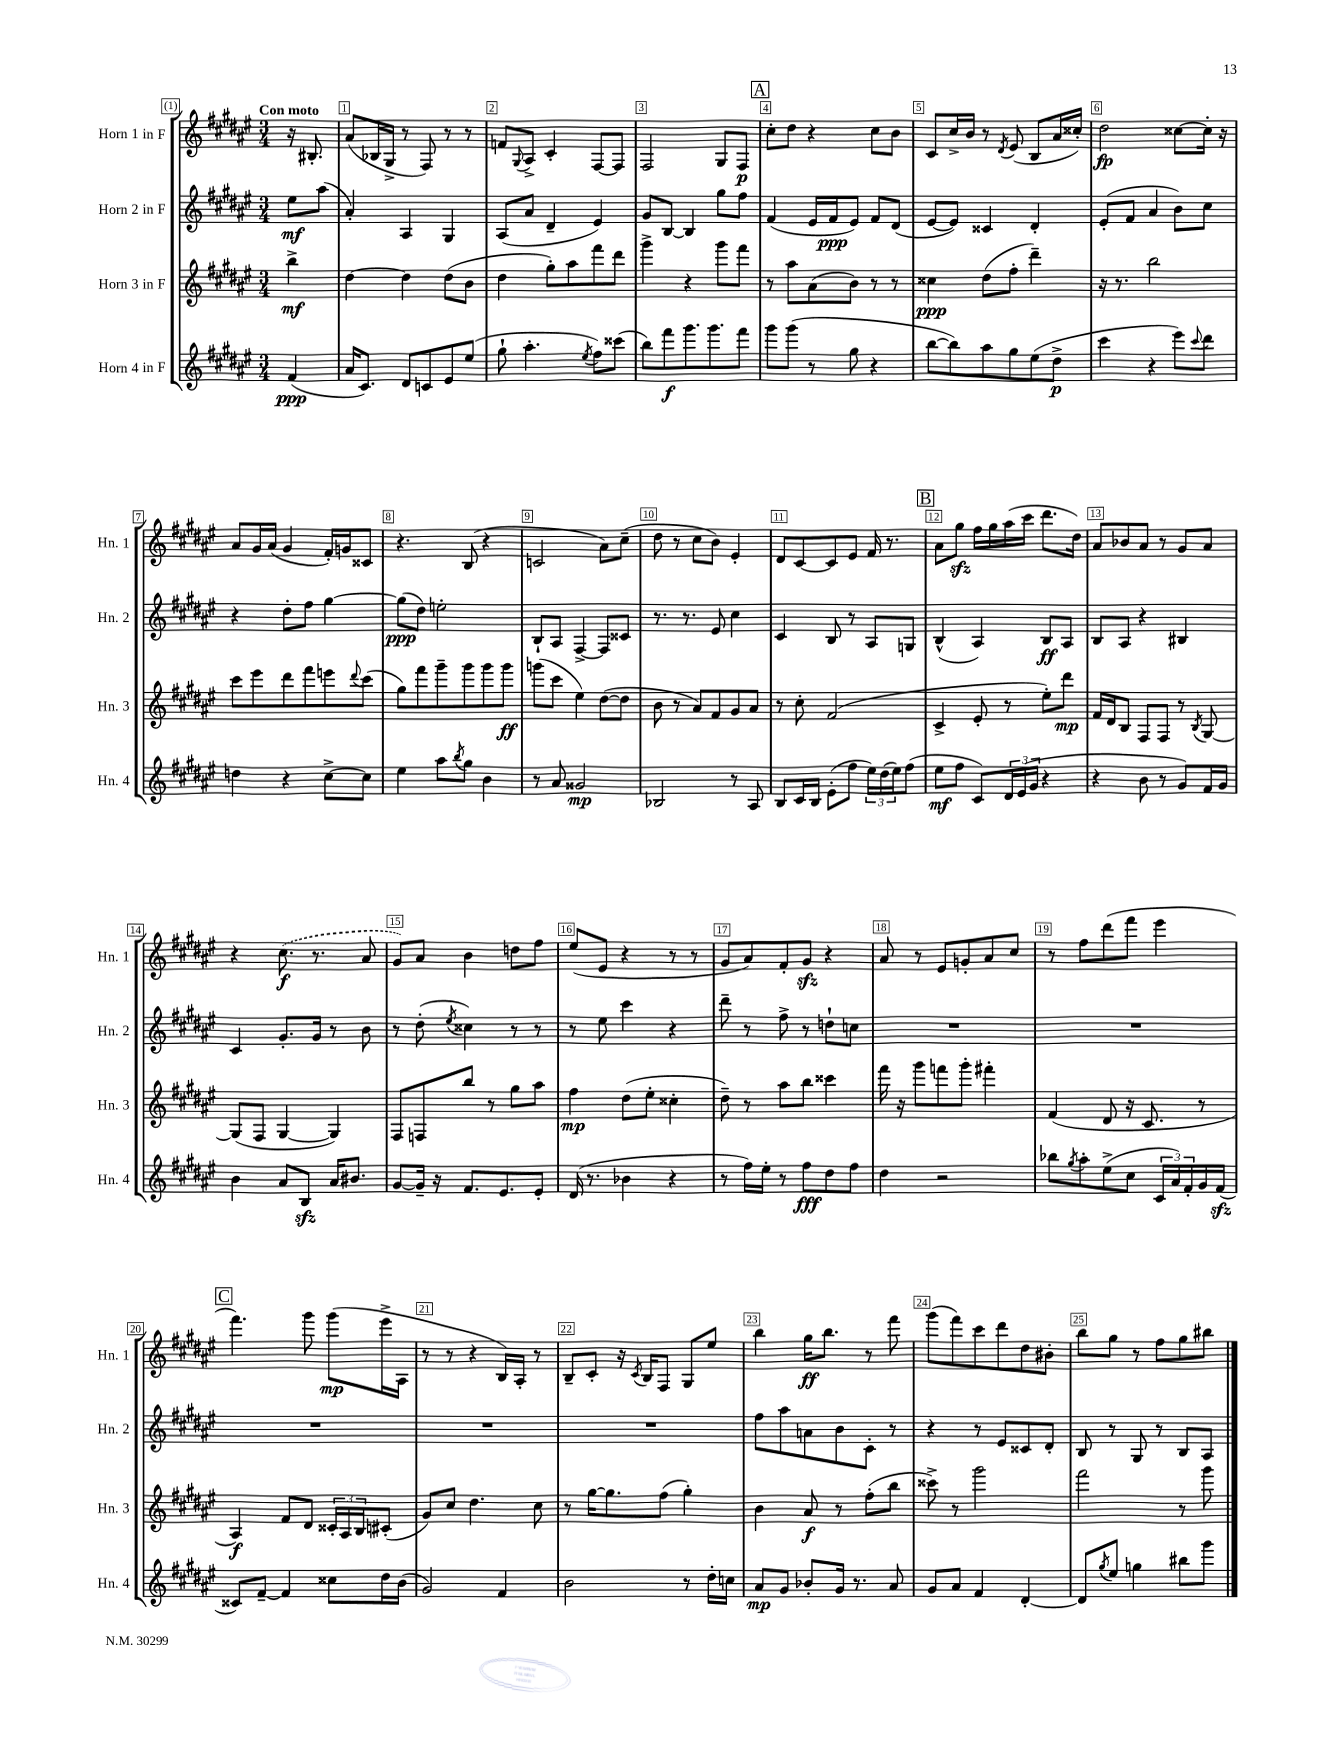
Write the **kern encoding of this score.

**kern	**dynam	**kern	**dynam	**kern	**dynam	**kern	**dynam
*part4	*part4	*part3	*part3	*part2	*part2	*part1	*part1
*staff4	*staff4	*staff3	*staff3	*staff2	*staff2	*staff1	*staff1
*I"Horn 4 in F	*	*I"Horn 3 in F	*	*I"Horn 2 in F	*	*I"Horn 1 in F	*
*I'Hn. 4	*	*I'Hn. 3	*	*I'Hn. 2	*	*I'Hn. 1	*
*clefG2	*	*clefG2	*	*clefG2	*	*clefG2	*
*k[f#c#g#d#a#e#]	*	*k[f#c#g#d#a#e#]	*	*k[f#c#g#d#a#e#]	*	*k[f#c#g#d#a#e#]	*
*M3/4	*	*M3/4	*	*M3/4	*	*M3/4	*
=	=	=	=	=	=	=	=
!	!	!	!	!	!	!LO:TX:a:B:t=Con moto	!
(4f#/	ppp	4bb^\	mf	8ee#\L	mf	16r	.
.	.	.	.	.	.	8.B#X'/	.
.	.	.	.	(8aa#\J	.	.	.
=1	=1	=1	=1	=1	=1	=1	=1
16a#/KL	.	[4dd#\	.	4a#'/)	.	(8a#/L	.
8.c#/J)	.	.	.	.	.	.	.
.	.	.	.	.	.	16B-X/L	.
.	.	.	.	.	.	16G#^/JJ	.
8d#/L	.	4dd#\]	.	4A#/	.	8r	.
8cn/	.	.	.	.	.	8F#/)	.
8e#/	.	(8dd#\L	.	4G#/	.	8r	.
(8ee#/J	.	8b\J	.	.	.	8r	.
=2	=2	=2	=2	=2	=2	=2	=2
8gg#`\	.	4dd#\	.	(8A#/L	.	8fn/L	.
.	.	.	.	.	.	8qqG#/	.
4.aa#'\	.	.	.	8a#/J	.	8A#^/J	.
.	.	8gg#'\L)	.	4d#~/	.	4c#'/	.
.	.	8aa#\	.	.	.	.	.
8qee#/	.	.	.	.	.	.	.
8ff#\L)	.	8fff#\	.	4e#/)	.	[8F#/L	.
(8ccc##X\J	.	8ddd#\J	.	.	.	8F#/J]	.
=3	=3	=3	=3	=3	=3	=3	=3
8bb\L)	.	4ggg#^\	.	8g#/L	.	2F#/	.
8fff#\	f	.	.	[8B/J	.	.	.
8.ggg#\	.	4r	.	4B/]	.	.	.
8.ggg#\	.	.	.	.	.	.	.
.	.	8ggg#\L	.	8gg#\L	.	8G#/L	.
8fff#\J	.	8fff#\J	.	8ff#\J	.	8F#/J	p
!!LO:REH:place=s1:t=A
=4	=4	=4	=4	=4	=4	=4	=4
8ggg#\L	.	8r	.	(4f#/	.	8cc#'\L	.
(8ggg#\J	.	8aa#\L	.	.	.	8dd#\J	.
8r	.	(8a#\	.	16e#/LL	.	4r	.
.	.	.	.	16f#/J	ppp	.	.
8gg#\	.	8b\J)	.	8e#/J)	.	.	.
4r	.	8r	.	8f#/L	.	8cc#\L	.
.	.	8r	.	(8d#/J	.	8b\J	.
=5	=5	=5	=5	=5	=5	=5	=5
[8bb\L	.	4cc##X\	ppp	[8e#/L	.	8c#/L	.
8bb\])	.	.	.	8e#/J])	.	16cc#^/L	.
.	.	.	.	.	.	16b/JJ	.
8aa#\	.	(8dd#\L	.	4c##X/	.	8r	.
.	.	.	.	.	.	8qd#/	.
8gg#\	.	8ff#'\J	.	.	.	(8e#/	.
(8ee#\	.	4ddd#~\)	.	4d#'/	.	8B/L	.
8dd#^\J	p	.	.	.	.	16a#/L	.
.	.	.	.	.	.	16cc##X'/JJ)	.
=6	=6	=6	=6	=6	=6	=6	=6
4ccc#\	.	16r	.	(8e#'/L	.	2dd#\	fp
.	.	8.r	.	.	.	.	.
.	.	.	.	8f#/J	.	.	.
4r	.	2bb\	.	4a#/	.	.	.
8eee#\L)	.	.	.	8b\L)	.	[8cc##X\L	.
8qqccc#/	.	.	.	.	.	.	.
8ddd#\J	.	.	.	8cc#\J	.	16cc##'\Jk]	.
.	.	.	.	.	.	16r	.
!!LO:LB:g=z
=7	=7	=7	=7	=7	=7	=7	=7
4ddn\	.	8ccc#\L	.	4r	.	8a#/L	.
.	.	8eee#\	.	.	.	16g#/L	.
.	.	.	.	.	.	(16a#/JJ	.
4r	.	8ddd#\	.	8dd#'\L	.	4g#/	.
.	.	8fff#\	.	8ff#\J	.	.	.
[8cc#^\L	.	8eeen\	.	[4gg#\	.	16f#'/LL)	.
.	.	.	.	.	.	16gn/J	.
.	.	8qqddd#/	.	.	.	.	.
8cc#\J]	.	(8ccc#\J	.	.	.	8c##X/J	.
=8	=8	=8	=8	=8	=8	=8	=8
4ee#\	.	8gg#\L)	.	(8gg#\L]	ppp	4.r	.
.	.	8fff#\	.	8dd#\J)	.	.	.
8aa#\L	.	8ggg#~\	.	2een'\	.	.	.
8qbb/	.	.	.	.	.	.	.
8gg#\J	.	8ggg#\	.	.	.	(8B/	.
4b\	.	8ggg#\	.	.	.	4r	.
.	.	8ggg#\J	ff	.	.	.	.
=9	=9	=9	=9	=9	=9	=9	=9
8r	.	(8gggn\L	.	8B`/L	.	2cn/	.
8a#/	.	8ccc#\J	.	8A#/J	.	.	.
2g##X/	mp	4ee#\)	.	[4F#^/	.	.	.
.	.	([8dd#\L	.	8F#/L]	.	8a#\L)	.
.	.	8dd#\J]	.	8c##X/J	.	(8cc#~\J	.
=10	=10	=10	=10	=10	=10	=10	=10
2B-X/	.	8b\	.	8.r	.	8dd#\	.
.	.	8r	.	.	.	8r	.
.	.	.	.	8.r	.	.	.
.	.	8a#/L)	.	.	.	8cc#\L	.
.	.	8f#/	.	8e#/	.	8b\J)	.
8r	.	8g#/	.	4cc#\	.	4e#'/	.
8A#/	.	8a#/J	.	.	.	.	.
=11	=11	=11	=11	=11	=11	=11	=11
8B/L	.	8r	.	4c#/	.	8d#/L	.
16c#/L	.	8cc#'\	.	.	.	[8c#/	.
16B/JJ	.	.	.	.	.	.	.
(8e#'\L	.	(2f#/	.	8B/	.	8c#/]	.
8ff#\J	.	.	.	8r	.	8e#/J	.
24ee#\LL)	.	.	.	8A#/L	.	16f#/	.
(24dd#\	.	.	.	.	.	.	.
.	.	.	.	.	.	8.r	.
24ee#\J)	.	.	.	.	.	.	.
(8ff#\J	.	.	.	8Gn/J	.	.	.
!!LO:REH:place=s1:t=B
=12	=12	=12	=12	=12	=12	=12	=12
8ee#\L	mf	4c#^/	.	(4B^^/	.	8a#\L	.
8ff#\J	.	.	.	.	.	8gg#zz\J	.
8c#/L)	.	8e#'/	.	4A#/)	.	16ff#\LL	.
.	.	.	.	.	.	16gg#\	.
24d#/L	.	8r	.	.	.	(16aa#\	.
(24e#/	.	.	.	.	.	.	.
.	.	.	.	.	.	16ccc#\JJ	.
24g#/JJ	.	.	.	.	.	.	.
4r	.	8ee#'\L)	.	8B/L	ff	8.ddd#\L	.
.	.	8ddd#\J	mp	8A#/J	.	.	.
.	.	.	.	.	.	16dd#\Jk)	.
=13	=13	=13	=13	=13	=13	=13	=13
4r	.	16f#/LL	.	8B/L	.	8a#/L	.
.	.	16d#/J	.	.	.	.	.
.	.	8B/J	.	8A#/J	.	8b-X/	.
8b\	.	8F#/L	.	4r	.	8a#/J	.
8r	.	8F#/J	.	.	.	8r	.
8g#/L)	.	8r	.	4B#X/	.	8g#/L	.
.	.	8qB/	.	.	.	.	.
16f#/L	.	[8G#/	.	.	.	8a#/J	.
16g#/JJ	.	.	.	.	.	.	.
!!LO:LB:g=z
=14	=14	=14	=14	=14	=14	=14	=14
4b\	.	(8G#/L]	.	4c#/	.	4r	.
.	.	8F#/J	.	.	.	.	.
8a#/L	.	[4G#/	.	8.g#'/L	.	(8.cc#\	f
8Bzz/J	.	.	.	.	.	.	.
.	.	.	.	16g#/Jk	.	8.r	.
16a#/KL	.	4G#/])	.	8r	.	.	.
8.b#X/J	.	.	.	.	.	.	.
.	.	.	.	8b\	.	8a#/	.
=15	=15	=15	=15	=15	=15	=15	=15
[8g#/L	.	8F#/L	.	8r	.	8g#/L)	.
16g#~/Jk]	.	8Fn/	.	(8dd#'\	.	8a#/J	.
16r	.	.	.	.	.	.	.
.	.	.	.	8qee#/	.	.	.
8.f#/L	.	8bb/J	.	4cc##X\)	.	4b\	.
.	.	8r	.	.	.	.	.
8.e#/	.	.	.	.	.	.	.
.	.	8gg#\L	.	8r	.	8ddn\L	.
8e#'/J	.	8aa#\J	.	8r	.	8ff#\J	.
=16	=16	=16	=16	=16	=16	=16	=16
(16d#/	.	4ff#\	mp	8r	.	(8ee#/L	.
8.r	.	.	.	.	.	.	.
.	.	.	.	8ee#\	.	8e#/J	.
4b-X\	.	(8dd#\L	.	4ccc#\	.	4r	.
.	.	8ee#'\J	.	.	.	.	.
4r	.	4cc##X'\	.	4r	.	8r	.
.	.	.	.	.	.	8r	.
=17	=17	=17	=17	=17	=17	=17	=17
8r	.	8dd#~\)	.	8ddd#~\	.	8g#/L	.
16ff#\LL)	.	8r	.	8r	.	8a#/)	.
16ee#'\JJ	.	.	.	.	.	.	.
8r	.	8aa#\L	.	8ff#^\	.	8f#'/	.
8ff#\L	fff	8bb\J	.	8r	.	8g#zz/J	.
8dd#\	.	4ccc##X\	.	8ddn`\L	.	4r	.
8ff#\J	.	.	.	8ccn\J	.	.	.
=18	=18	=18	=18	=18	=18	=18	=18
4dd#\	.	16fff#\	.	2.r	.	8a#/	.
.	.	16r	.	.	.	.	.
.	.	8ggg#\L	.	.	.	8r	.
2r	.	8fffn\	.	.	.	8e#/L	.
.	.	8ggg#'\J	.	.	.	8gn'/	.
.	.	4fff#X'\	.	.	.	8a#/	.
.	.	.	.	.	.	8cc#/J	.
=19	=19	=19	=19	=19	=19	=19	=19
8bb-X\L	.	(4f#/	.	2.r	.	8r	.
8qgg#/	.	.	.	.	.	.	.
8aa#'\	.	.	.	.	.	8ff#\L	.
(8ee#^\	.	8d#/	.	.	.	(8ddd#\	.
8cc#\J	.	16r	.	.	.	8fff#\J	.
.	.	8.c#/	.	.	.	.	.
24c#/LL	.	.	.	.	.	4eee#\	.
24a#/)	.	.	.	.	.	.	.
24f#'/	.	.	.	.	.	.	.
16g#/	.	8r	.	.	.	.	.
(16f#zz/JJ	.	.	.	.	.	.	.
!!LO:LB:g=z
!!LO:REH:place=s1:t=C
=20	=20	=20	=20	=20	=20	=20	=20
8c##X/L)	.	4A#/)	f	2.r	.	4.fff#\)	.
[8f#~/J	.	.	.	.	.	.	.
4f#/]	.	8f#/L	.	.	.	.	.
.	.	8d#/J	.	.	.	8ggg#\	.
8cc##X\L	.	24c##X'/LL	.	.	.	(8ggg#\L	mp
.	.	24A#/	.	.	.	.	.
.	.	24B/J	.	.	.	.	.
16dd#\L	.	(8c#X'/J	.	.	.	16eee#^\L	.
(16b\JJ	.	.	.	.	.	16A#\JJ	.
=21	=21	=21	=21	=21	=21	=21	=21
2g#/)	.	8g#/L)	.	2.r	.	8r	.
.	.	8cc#/J	.	.	.	8r	.
.	.	4.dd#\	.	.	.	4r	.
4f#/	.	.	.	.	.	16B/LL)	.
.	.	.	.	.	.	16A#'/JJ	.
.	.	8cc#\	.	.	.	8r	.
=22	=22	=22	=22	=22	=22	=22	=22
2b\	.	8r	.	2.r	.	8B~/L	.
.	.	[16gg#\KL	.	.	.	8c#'/J	.
.	.	8.gg#\]	.	.	.	.	.
.	.	.	.	.	.	16r	.
.	.	.	.	.	.	8qc#/	.
.	.	.	.	.	.	16B/KL	.
.	.	(8ff#\J	.	.	.	8F#/J	.
8r	.	4gg#'\)	.	.	.	8G#/L	.
16dd#'\LL	.	.	.	.	.	8ee#/J	.
16ccn\JJ	.	.	.	.	.	.	.
=23	=23	=23	=23	=23	=23	=23	=23
8a#/L	mp	4b\	.	8ff#\L	.	4bb\	.
8g#/J	.	.	.	8aa#\	.	.	.
8b-X'/L	.	8a#/	f	8an\	.	16gg#\KL	ff
.	.	.	.	.	.	8.bb\J	.
16g#/Jk	.	8r	.	8b\	.	.	.
8.r	.	.	.	.	.	.	.
.	.	(8ff#'\L	.	8c#'\J	.	8r	.
8a#/	.	8bb\J	.	8r	.	8fff#\	.
=24	=24	=24	=24	=24	=24	=24	=24
8g#/L	.	8ccc##X^\)	.	4r	.	(8ggg#\L	.
8a#/J	.	8r	.	.	.	8fff#\)	.
4f#/	.	2ggg#\	.	8r	.	8ccc#\	.
.	.	.	.	8e#/L	.	8ddd#\	.
[4d#'/	.	.	.	8c##X/	.	8dd#\	.
.	.	.	.	8d#'/J	.	8b#X'\J	.
=25	=25	=25	=25	=25	=25	=25	=25
8d#/L]	.	2fff#\	.	8B/	.	8bb\L	.
8qgg#/	.	.	.	.	.	.	.
8ee#/J	.	.	.	8r	.	8gg#\J	.
4ggn\	.	.	.	8G#/	.	8r	.
.	.	.	.	8r	.	8ff#\L	.
8bb#X\L	.	8r	.	8B/L	.	8gg#\	.
8ggg#\J	.	8ggg#\	.	8A#/J	.	8bb#X\J	.
==	==	==	==	==	==	==	==
*-	*-	*-	*-	*-	*-	*-	*-
